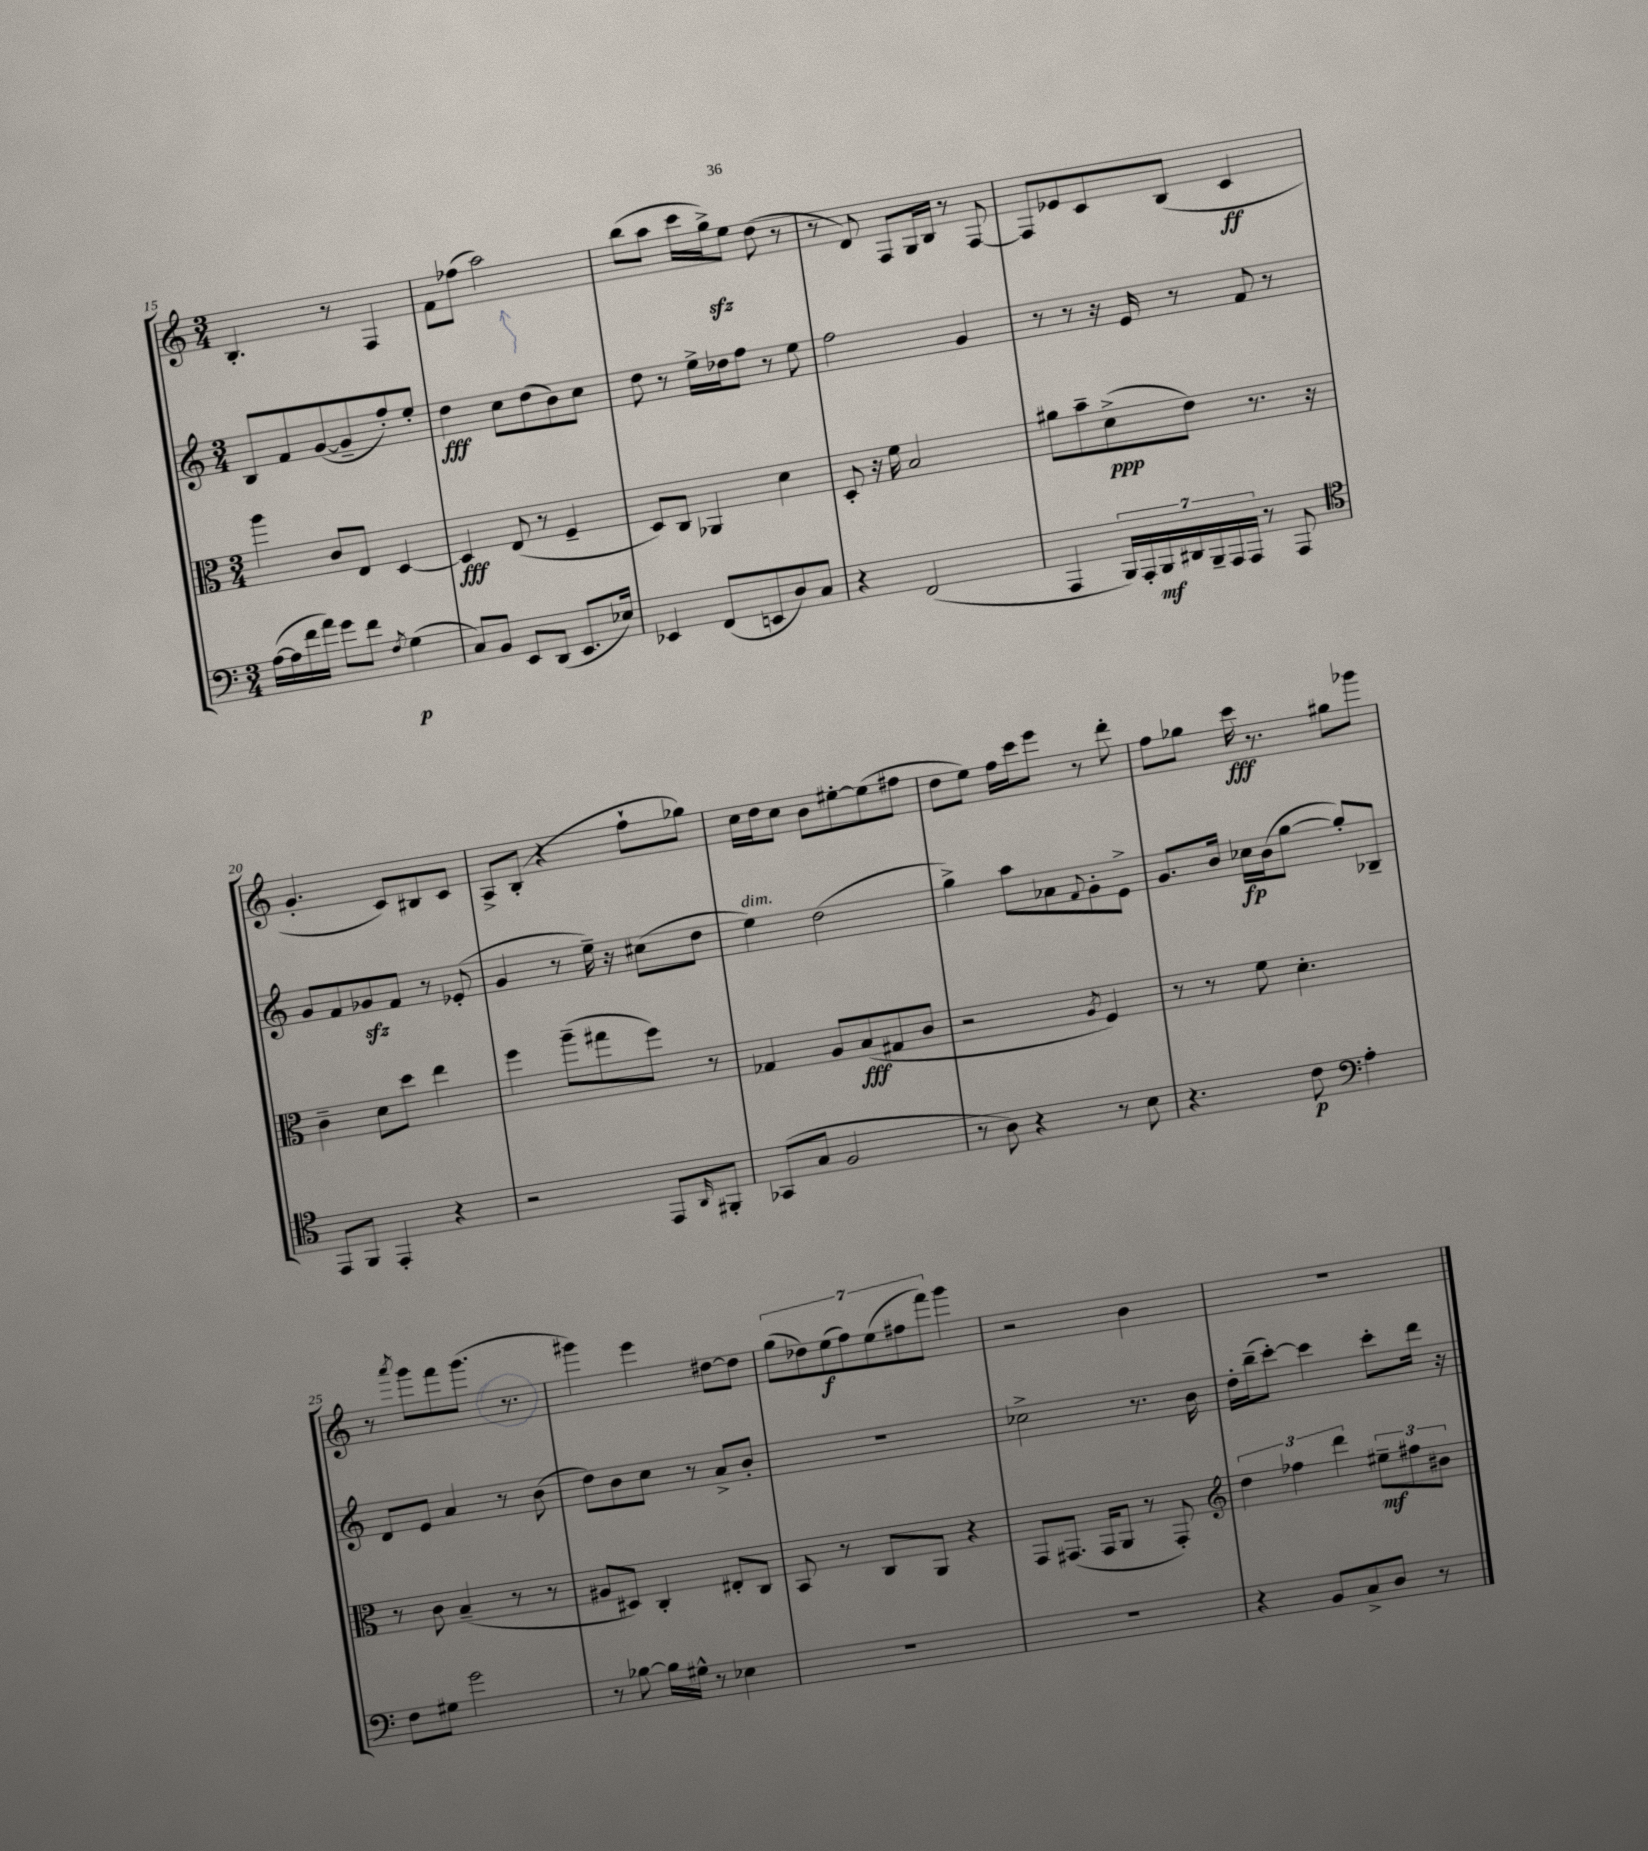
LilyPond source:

<<
\new StaffGroup <<
\new Staff = "s0" {
    \clef treble \key c \major \numericTimeSignature \time 3/4
    b4.-. r8 f4 |
    f'8 fes''8( a''2) |
    b''8( a''8 c'''16 g''16->\sfz) e''8 d''8( r8 |
    r8 d'8) f8 g16 b16 r8 f8~ |
    f8 ees'8 c'8 b8( c'4\ff |
    g'4.-. c'8) bis8 c'8 |
    a8-> b8-.( r4 f''8-! ges''8) |
    c''16 d''16 c''8 b'8 eis''8~-. eis''8( fis''8 |
    d''8 e''8) f''16 c'''16 e'''8 r8 d'''8-. |
    f''8 ges''8 c'''16\fff r8. gis''8 ges'''8 |
    r8 \acciaccatura { a'''8 } g'''8 f'''8 g'''8.( r8. |
    gis'''4) e'''4 dis''8~ dis''8 |
    \tuplet 7/4 { g''8( des''8) e''8\f( f''8) e''8( fis''8 f'''8) } g'''4 |
    r2 b'4 |
    R2. \bar "|." |
}
\new Staff = "s1" {
    \clef treble \key c \major \numericTimeSignature \time 3/4
    b8 f'8 g'8~( g'8-- f''8-.) e''8-. |
    d''4\fff c''8 d''8( b'8) c''8 |
    d''8 r8 e''16-> des''16 f''8 r8 e''8 |
    f''2 g'4 |
    r8 r8 r16 e'16 r8 f'8 r8 |
    g'8 f'8 ges'8\sfz f'8 r8 ees'8-.( |
    g'4 r8 e''16--) r16 cis''8( d''8 |
    e''4^\markup { \italic "dim." }) d''2( |
    g''4->) a''8 aes'8 \appoggiatura { f'8 } g'8-. e'8-> |
    g'8. b'16 ces''16\fp b'16( g''8~ g''8-.) bes8-- |
    d'8 e'8 a'4 r8 b'8( |
    d''8) b'8 c''8 r8 a'8-> b'8-. |
    R2. |
    ces''2-> r8. b'16 |
    d''16-. b''16--( c'''8~-.) c'''4 c'''8-. d'''16 r16 \bar "|." |
}
\new Staff = "s2" {
    \clef alto \key c \major \numericTimeSignature \time 3/4
    a''4 c'8 e8 d4~ |
    d4\fff e8( r8 f4-- |
    d8) c8 aes,4 d'4 |
    d8-. r16 f'16 b2 |
    ais'8 b'8-- d'8->\ppp( e'8) r8. r16 |
    c'4-- d'8 d''8 e''4 |
    f''4 a''8--( gis''8 f''8) r8 |
    ges4 a8 b8\fff( gis8 c'8 |
    r2 \acciaccatura { a8 } f4) |
    r8 r8 f'8 d'4.-. |
    r8 c'8 b4--( r8 r8 |
    ais8 dis8) c4-. eis8-. c8 |
    b,8 r8 c8 a,8 r4 |
    g,8 gis,8.( gis,16 a,8 r8 gis,8-.) |
    \clef treble \tuplet 3/2 { d''4 fes''4 d'''4 } \tuplet 3/2 { eis''8--\mf fis''8 bis'8 } \bar "|." |
}
\new Staff = "s3" {
    \clef bass \key c \major \numericTimeSignature \time 3/4
    a16~( a16 f'16 a'16) g'8 f'8 \acciaccatura { f8 } g4\p( |
    c8) b,8 e,8 d,8( e,8. ees16) |
    ees,4 f,8( e,8 d8) c8 |
    r4 f,2( |
    a,,4 \tuplet 7/4 { b,,16) a,,16-. b,,16\mf dis,16 b,,16-- a,,16 a,,16 } r8 a,,8 |
    \clef tenor e,8 f,8 e,4-. r4 |
    r2 e,8 \grace { a,16 } fis,8-. |
    ges,8( g8 f2 |
    r8 a8) r4 r8 b8 |
    r4. c'8\p \clef bass a4-. |
    f8 gis8 g'2 |
    r8 bes8~ bes16 gis16-^ r8 ees4 |
    R2. |
    R2. |
    r4 b,8 c8-> d8 r8 \bar "|." |
}
>>
>>
\layout { \context { \Score currentBarNumber = #15 } }
